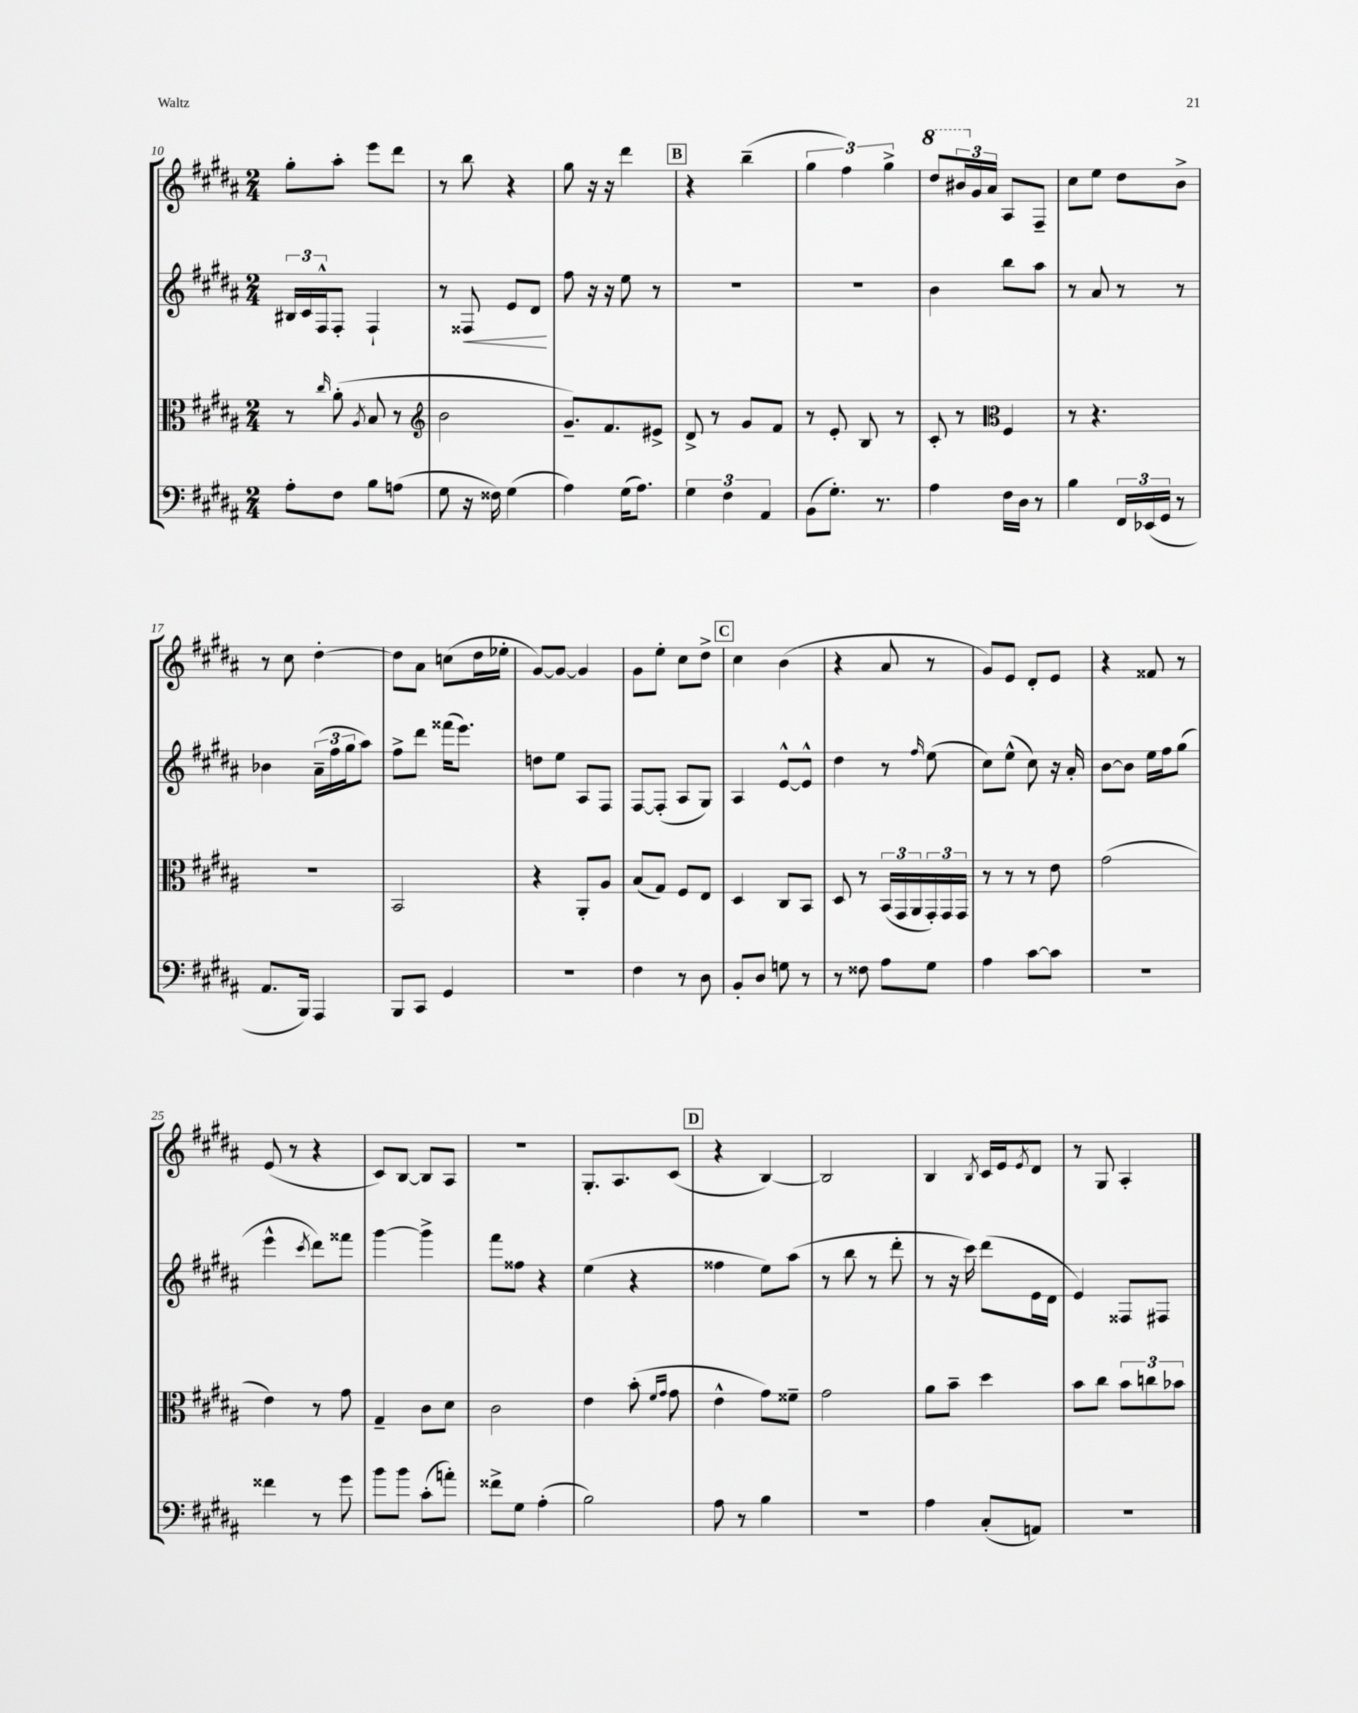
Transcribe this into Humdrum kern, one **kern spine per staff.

**kern	**kern	**kern	**dynam	**kern
*part4	*part3	*part2	*part2	*part1
*staff4	*staff3	*staff2	*staff2	*staff1
*clefF4	*clefC3	*clefG2	*	*clefG2
*k[f#c#g#d#a#]	*k[f#c#g#d#a#]	*k[f#c#g#d#a#]	*	*k[f#c#g#d#a#]
*M2/4	*M2/4	*M2/4	*	*M2/4
=10	=10	=10	=10	=10
8A#'\L	8r	24B#X/LL	.	8gg#'\L
.	.	24c#/	.	.
.	.	24F#^^/J	.	.
.	16qqcc#/	.	.	.
8F#\J	(8a#'\	8F#'/J	.	8aa#'\J
.	8qA#/	.	.	.
8B\L	8B/	4F#`/	.	8eee\L
(8An\J	8r	.	.	8ddd#\J
=11	=11	=11	=11	=11
*	*clefG2	*	*	*
8G#\	2b\	8r	.	8r
!	!	!	!LO:HP:b	!
16r	.	8F##X/	<	8bb\
16F##X\)	.	.	.	.
(4G#\	.	8e/L	.	4r
.	.	8d#/J	.	.
.	.	.	[	.
=12	=12	=12	=12	=12
4A#\)	8.g#~/L)	8ff#\	.	8gg#\
.	.	16r	.	16r
.	8.f#/	16r	.	16r
(16G#\KL	.	8ee\	.	4ddd#\
8.A#\J)	.	.	.	.
.	8e#X^/J	8r	.	.
!!LO:REH:place=s1:t=B
=13	=13	=13	=13	=13
6G#\	8d#^/	2r	.	4r
.	8r	.	.	.
6F#\	.	.	.	.
.	8g#/L	.	.	(4bb~\
6AA#/	.	.	.	.
.	8f#/J	.	.	.
=14	=14	=14	=14	=14
(8BB\L	8r	2r	.	6gg#\
8.G#'\J)	8e'/	.	.	.
.	.	.	.	6ff#\)
.	8B/	.	.	.
8.r	.	.	.	.
.	.	.	.	6gg#^\
.	8r	.	.	.
=15	=15	=15	=15	=15
*	*	*	*	*8va
4A#\	8c#'/	4b\	.	8ddd#/L
.	8r	.	.	24bb#X/L
*	*	*	*	*X8va
.	.	.	.	24g#/
.	.	.	.	24a#/JJ
*	*clefC3	*	*	*
16F#\LL	4F#/	8bb\L	.	8A#/L
16D#\JJ	.	.	.	.
8r	.	8aa#\J	.	8F#~/J
=16	=16	=16	=16	=16
4B\	8r	8r	.	8cc#\L
.	4.r	8a#/	.	8ee\J
24FF#/LL	.	8r	.	8dd#\L
(24EE-X/	.	.	.	.
24GG#/JJ	.	.	.	.
8r	.	8r	.	8b^\J
!!LO:LB:g=z
=17	=17	=17	=17	=17
8.AA#/L	2r	4b-X\	.	8r
.	.	.	.	8cc#\
16BBB/Jk)	.	.	.	.
4AAA#/	.	(24a#~\LL	.	[4dd#'\
.	.	24ff#\	.	.
.	.	24gg#\J	.	.
.	.	8aa#\J)	.	.
=18	=18	=18	=18	=18
8BBB/L	2BB/	8ff#^\L	.	8dd#\L]
8CC#/J	.	8ddd#\J	.	8a#\J
4GG#/	.	(16fff##X\KL	.	(8ccn\L
.	.	8.eee\J)	.	.
.	.	.	.	16dd#\L
.	.	.	.	16ee-X'\JJ
=19	=19	=19	=19	=19
2r	4r	8ddn\L	.	[8g#/L)
.	.	8ee\J	.	8g#/J_
.	8AA#'/L	8A#/L	.	4g#/]
.	8A#/J	8F#/J	.	.
=20	=20	=20	=20	=20
4F#\	(8B/L	[8F#/L	.	8g#\L
.	8G#/J)	(8F#'/J]	.	8ee'\J
8r	8F#/L	8A#/L	.	8cc#\L
8D#\	8E/J	8G#/J)	.	8dd#^\J
!!LO:REH:place=s1:t=C
=21	=21	=21	=21	=21
8BB'/L	4D#/	4A#/	.	4cc#\
8D#/J	.	.	.	.
8Gn\	8C#/L	[8e^^/L	.	(4b\
8r	8BB/J	8e^^/J]	.	.
=22	=22	=22	=22	=22
8r	8D#/	4dd#\	.	4r
8F##X\	8r	.	.	.
8A#\L	(24BB/LL	8r	.	8a#/
.	24GG#/	.	.	.
.	24AA#/	.	.	.
.	.	16qqff#/	.	.
8G#\J	24GG#'/)	(8ee\	.	8r
.	24GG#/	.	.	.
.	24GG#/JJ	.	.	.
=23	=23	=23	=23	=23
4A#\	8r	8cc#\L)	.	8g#/L)
.	8r	(8ee^^\J	.	8e/J
[8c#\L	8r	8cc#\)	.	8d#'/L
8c#\J]	8e\	16r	.	8e/J
.	.	16a#'/	.	.
=24	=24	=24	=24	=24
2r	(2g#\	[8b\L	.	4r
.	.	8b\J]	.	.
.	.	16ee\LL	.	8f##X/
.	.	16ff#\J	.	.
.	.	(8gg#\J	.	8r
!!LO:LB:g=z
=25	=25	=25	=25	=25
4f##X\	4e\)	4eee^^\	.	(8e/
.	.	.	.	8r
.	.	8qccc#/	.	.
8r	8r	8ddd#\L)	.	4r
8g#\	8g#\	8fff##X\J	.	.
=26	=26	=26	=26	=26
8b\L	4G#~/	[4ggg#\	.	8c#/L)
8b\J	.	.	.	[8B/J
(8c#'\L	8c#\L	4ggg#^\]	.	8B/L]
8an'\J)	8d#\J	.	.	8A#/J
=27	=27	=27	=27	=27
8f##X^\L	2c#\	8fff#\L	.	2r
8G#\J	.	8ff##X\J	.	.
(4A#'\	.	4r	.	.
=28	=28	=28	=28	=28
2B\)	4e\	(4ee\	.	8.G#'/L
.	.	.	.	8.A#/
.	(8b'\	4r	.	.
.	16qqf#/LL	.	.	.
.	16qqg#/JJ	.	.	.
.	8g#\	.	.	(8c#/J
!!LO:REH:place=s1:t=D
=29	=29	=29	=29	=29
8A#\	4e^^\	4ff##X\	.	4r
8r	.	.	.	.
4B\	8g#\L)	8ee\L)	.	[4B/)
.	8f##X~\J	(8aa#\J	.	.
=30	=30	=30	=30	=30
2r	2g#\	8r	.	2B/]
.	.	8bb\	.	.
.	.	8r	.	.
.	.	8ddd#'\	.	.
=31	=31	=31	=31	=31
4A#\	8a#\L	8r	.	4B/
.	8b~\J	16r	.	.
.	.	16ccc#\)	.	.
.	.	.	.	8qB/
(8C#'/L	4dd#\	(8ddd#\L	.	16c#/LL
.	.	.	.	16e/J
.	.	.	.	8qe/
8AAn/J)	.	16e\L	.	8d#/J
.	.	16d#\JJ	.	.
=32	=32	=32	=32	=32
2r	8b\L	4e/)	.	8r
.	8cc#\J	.	.	8G#/
.	12b\L	8F##X/L	.	4A#'/
.	12ccn\	.	.	.
.	.	8F#X/J	.	.
.	12b-X\J	.	.	.
==	==	==	==	==
*-	*-	*-	*-	*-
